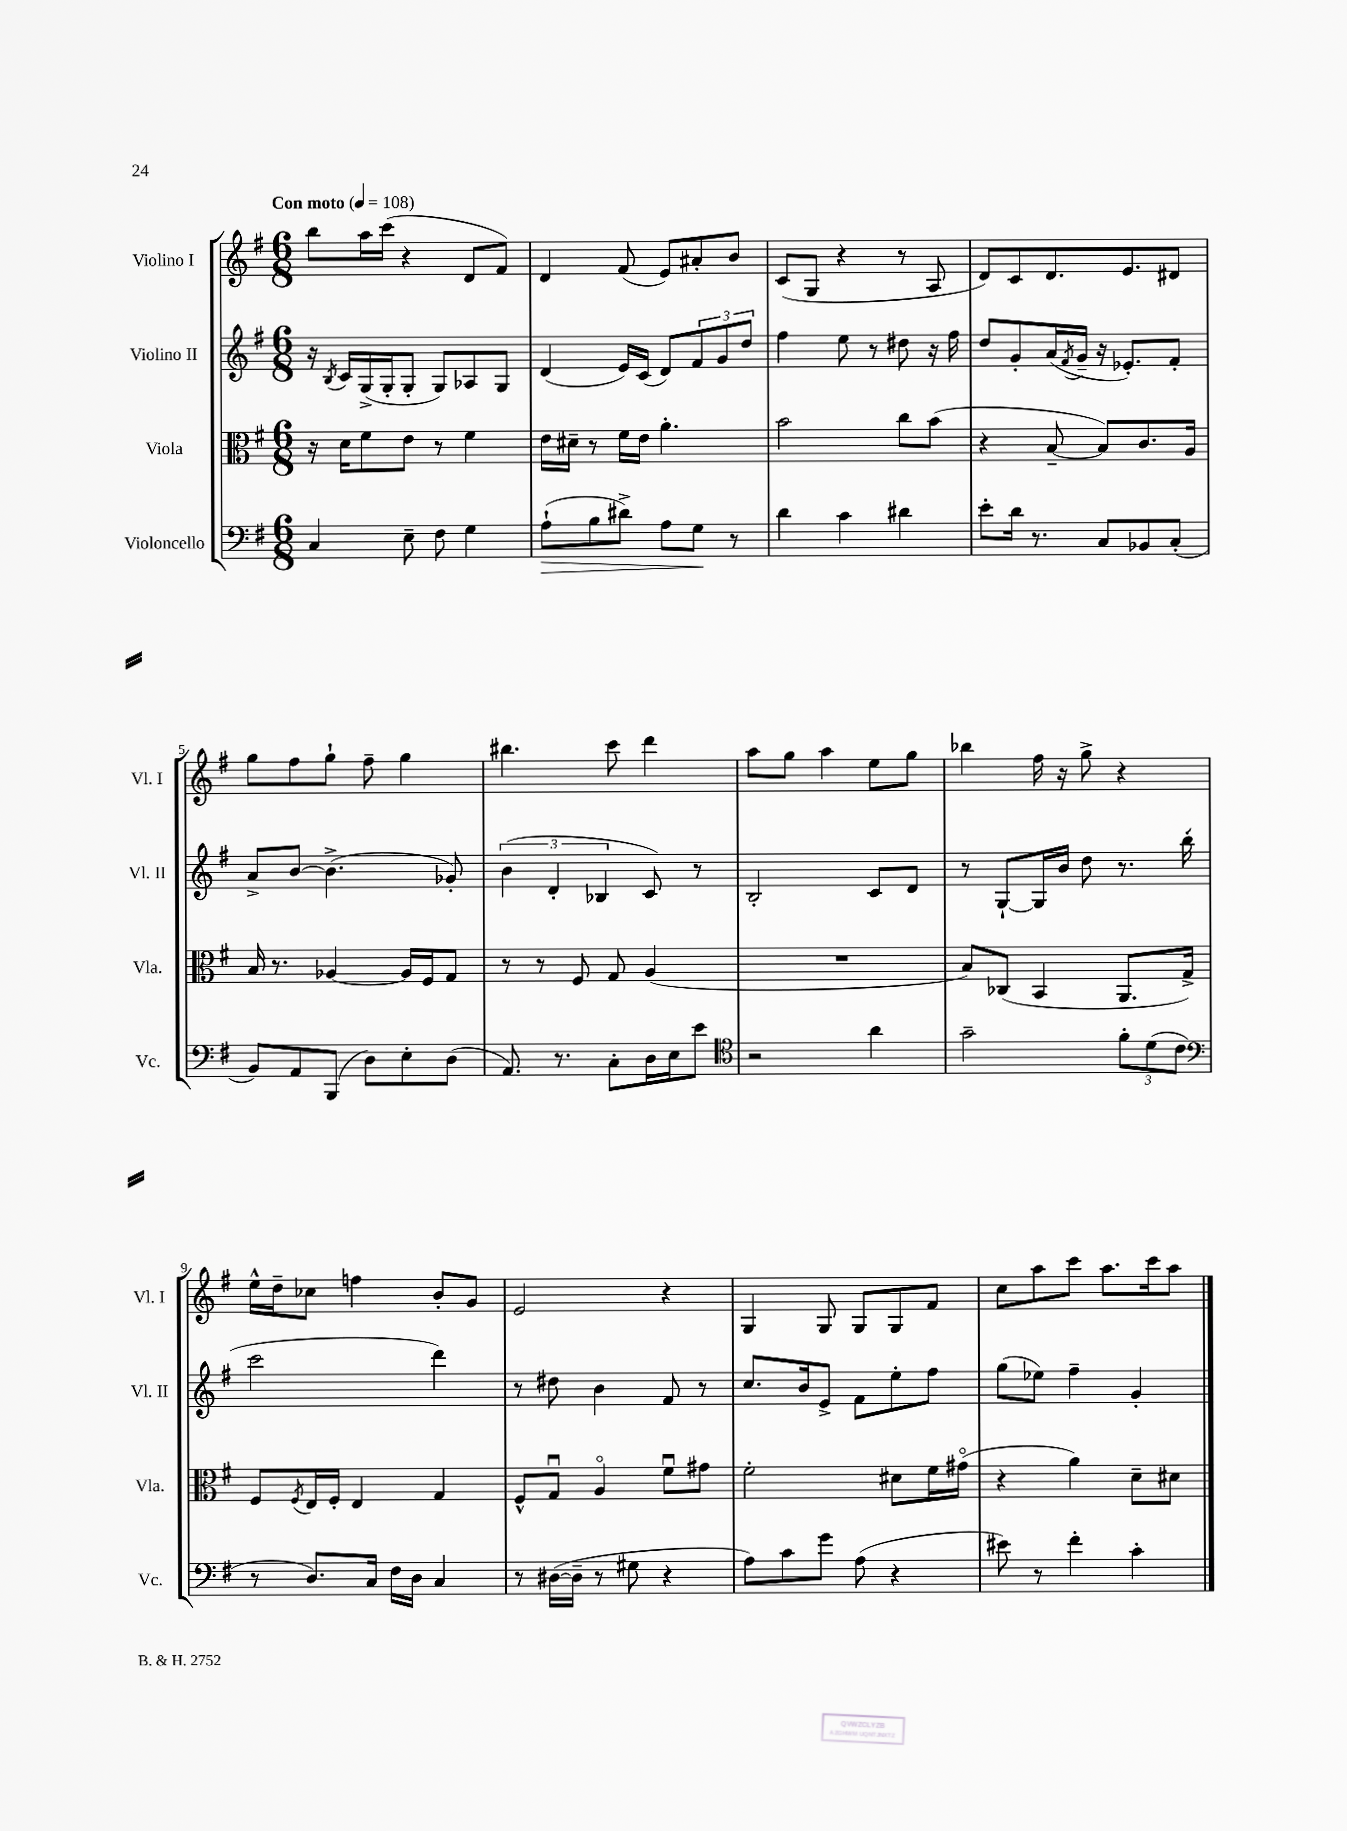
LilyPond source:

<<
\new StaffGroup <<
\new Staff = "s0" \with { instrumentName = "Violino I" shortInstrumentName = "Vl. I" } {
    \clef treble \key g \major \numericTimeSignature \time 6/8 \tempo "Con moto" 4 = 108
    b''8 a''16 c'''16( r4 d'8 fis'8) |
    d'4 fis'8( e'8) ais'8-. b'8 |
    c'8( g8 r4 r8 a8 |
    d'8) c'8 d'8. e'8. dis'8 |
    g''8 fis''8 g''8-! fis''8-- g''4 |
    bis''4. c'''8 d'''4 |
    a''8 g''8 a''4 e''8 g''8 |
    bes''4 fis''16 r16 g''8-> r4 |
    e''16-^ d''16-- ces''8 f''4 b'8-. g'8 |
    e'2 r4 |
    g4 g8 g8 g8 fis'8 |
    c''8 a''8 c'''8 a''8. c'''16 a''8 \bar "|." |
}
\new Staff = "s1" \with { instrumentName = "Violino II" shortInstrumentName = "Vl. II" } {
    \clef treble \key g \major \numericTimeSignature \time 6/8
    r16 \acciaccatura { b8 } c'16 g16->( g16-. g8-. g8) aes8 g8 |
    d'4( e'16) c'16( d'8) \tuplet 3/2 { fis'8 g'8 d''8 } |
    fis''4 e''8 r8 dis''8 r16 fis''16 |
    d''8 g'8-. a'16( \acciaccatura { fis'8 } g'16-- r16 ees'8.-.) fis'8-. |
    a'8-> b'8~ b'4.->( ges'8-.) |
    \tuplet 3/2 { b'4( d'4-. bes4 } c'8) r8 |
    b2-. c'8 d'8 |
    r8 g8~-! g16 b'16 d''8 r8. b''16-.( |
    c'''2 d'''4) |
    r8 dis''8 b'4 fis'8 r8 |
    c''8. b'16 e'8-> fis'8 e''8-. fis''8 |
    g''8( ees''8) fis''4-- g'4-. \bar "|." |
}
\new Staff = "s2" \with { instrumentName = "Viola" shortInstrumentName = "Vla." } {
    \clef alto \key g \major \numericTimeSignature \time 6/8
    r16 d'16 fis'8 e'8 r8 fis'4 |
    e'16 dis'16-- r8 fis'16 e'16 a'4.-. |
    b'2 c''8 b'8( |
    r4 b8~-- b8) c'8. a16 |
    b16 r8. aes4~ aes16 fis16 g8 |
    r8 r8 fis8 g8 a4( |
    R2. |
    b8) ces8( b,4 a,8. g16->) |
    fis8 \acciaccatura { fis8 } e16 fis16-. e4 g4 |
    fis8-^ g8\downbow a4\flageolet fis'8\downbow gis'8 |
    fis'2-. dis'8 fis'16 gis'16\flageolet( |
    r4 a'4) d'8-- dis'8 \bar "|." |
}
\new Staff = "s3" \with { instrumentName = "Violoncello" shortInstrumentName = "Vc." } {
    \clef bass \key g \major \numericTimeSignature \time 6/8
    c4 e8-- fis8 g4 |
    a8-!\>( b8 dis'8->) a8 g8\! r8 |
    d'4 c'4 dis'4 |
    e'8-. d'16 r8. c8 bes,8 c8-.( |
    b,8) a,8 b,,8( d8) e8-. d8( |
    a,8.) r8. c8-. d16 e16 e'8 |
    \clef tenor r2 a'4 |
    g'2-- \tuplet 3/2 { fis'8-. d'8( c'8 } |
    \clef bass r8 d8.) c16 fis16 d16 c4 |
    r8 dis16~( dis16-- r8 gis8 r4 |
    a8) c'8 g'8 a8( r4 |
    eis'8) r8 fis'4-. c'4-. \bar "|." |
}
>>
>>
